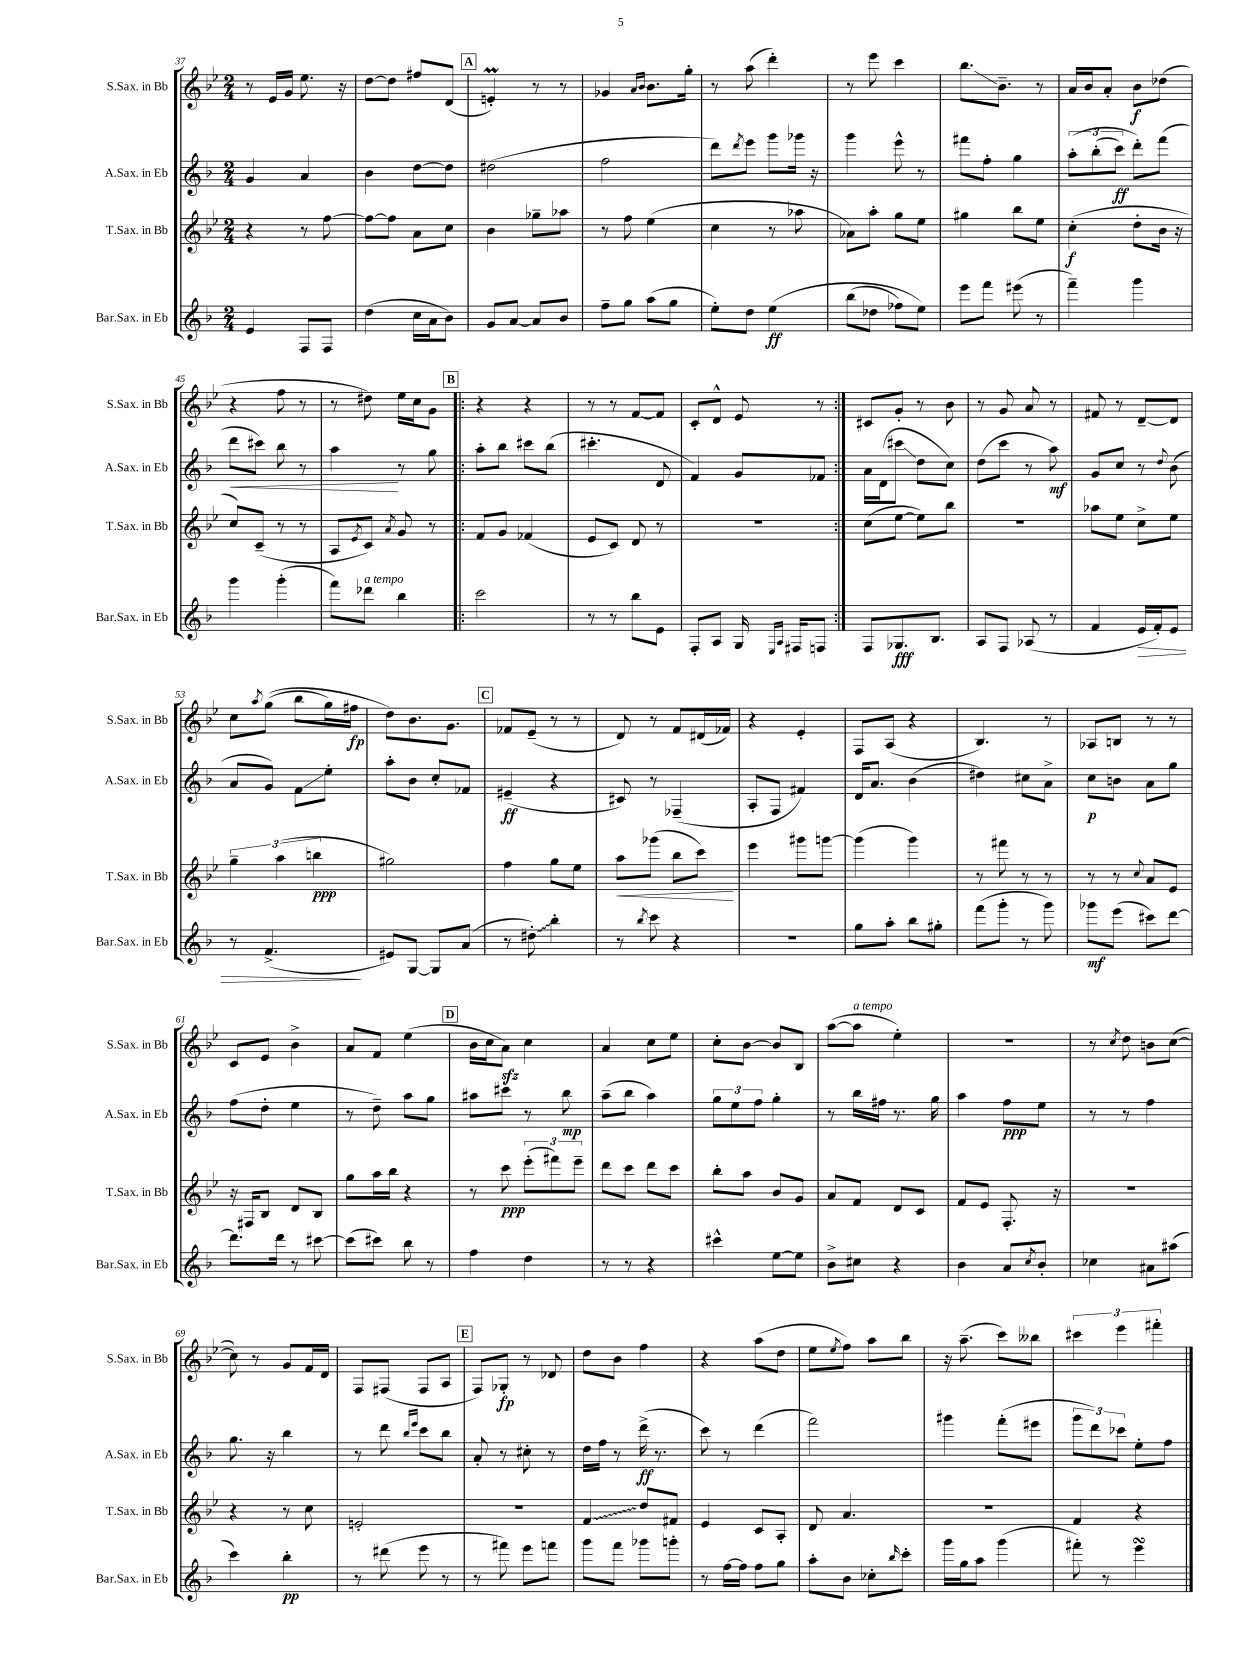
<<
\new StaffGroup <<
\new Staff = "s0" \with { instrumentName = "S.Sax. in Bb" shortInstrumentName = "S.Sax. in Bb" } {
    \clef treble \key bes \major \numericTimeSignature \time 2/4
    r8 ees'16 g'16 ees''8. r16 |
    d''8~ d''8 fis''8 d'8( |
    \mark \markup { \box "A" } e'4-.\prall) r8 r8 |
    ges'4 \grace { a'16 bes'16 } bes'8. g''16-. |
    r8 a''8( d'''4-.) |
    r8 ees'''8 c'''4 |
    bes''8.\glissando bes'8.-- r8 |
    a'16 bes'16 a'8-. bes'8\f des''8( |
    r4 f''8 r8 |
    r8 dis''8) ees''16 c''16 g'8 |
    \repeat volta 2 { \mark \markup { \box "B" } r4 r4 |
    r8 r8 f'8~ f'8 |
    c'8-. d'8-^ ees'8 r8 | }
    cis'8 g'8-. r8 bes'8 |
    r8 g'8 a'8 r8 |
    fis'8 r8 d'8~-- d'8 |
    c''8 \acciaccatura { a''8 } g''8(\( bes''8 g''16) fis''16\fp |
    d''8\) bes'8. g'8. |
    \mark \markup { \box "C" } fes'8 ees'8--( r8 r8 |
    d'8) r8 f'8 dis'16( fes'16) |
    r4 ees'4-. |
    f8 a8( r4 |
    bes4.) r8 |
    aes8 b8 r8 r8 |
    c'8 ees'8 bes'4-> |
    a'8 f'8 ees''4( |
    \mark \markup { \box "D" } bes'16 c''16 a'8\sfz) c''4 |
    a'4 c''8 ees''8 |
    c''8-. bes'8~ bes'8 bes8 |
    a''8~( a''8^\markup { \italic "a tempo" } ees''4-.) |
    r2 |
    r8 \acciaccatura { c''8 } d''8 b'8 c''8~( |
    c''8) r8 g'8 f'16 d'16 |
    f8 fis8( fis8 a8 |
    \mark \markup { \box "E" } f8) ges8-.\fp r8 des'8 |
    d''8 bes'8 f''4 |
    r4 a''8( d''8 |
    ees''8 \acciaccatura { ees''8 } f''8) a''8 bes''8 |
    r16 a''8.--( c'''8) beses''8 |
    \tuplet 3/2 { cis'''4 ees'''4 fis'''4-. } \bar "|." |
}
\new Staff = "s1" \with { instrumentName = "A.Sax. in Eb" shortInstrumentName = "A.Sax. in Eb" } {
    \clef treble \key f \major \numericTimeSignature \time 2/4
    g'4 a'4 |
    bes'4 d''8~ d''8 |
    \mark \markup { \box "A" } dis''2( |
    f''2 |
    d'''8) \acciaccatura { d'''8 } e'''8 g'''8 ges'''16 r16 |
    g'''4 e'''8-^ r8 |
    fis'''8 f''8-. g''4 |
    \tuplet 3/2 { a''8-.\( bes''8-.( c'''8\ff) } d'''8-.\) f'''8( |
    d'''8\< cis'''8) bes''8 r8 |
    a''4\! r8 g''8 |
    \repeat volta 2 { \mark \markup { \box "B" } a''8-. bes''8 cis'''8 bes''8( |
    cis'''4.-. d'8 |
    f'4) g'8 fes'8 | }
    a'16 d'16( cis'''8\glissando d''8 c''8) |
    d''8( c'''8 r8 a''8\mf) |
    g'8 c''8 r8 \appoggiatura { d''8 } bes'8( |
    a'8 g'8) f'8\glissando e''8-. |
    a''8-. bes'8 c''8-. fes'8 |
    \mark \markup { \box "C" } eis'4--\ff( r4 |
    cis'8) r8 fes4--( |
    a8-. f8 fis'4) |
    d'16 a'8. bes'4( |
    dis''4) cis''8 a'8-> |
    c''8\p b'8 a'8 g''8 |
    f''8( d''8-. e''4 |
    r8 d''8--) a''8 g''8 |
    \mark \markup { \box "D" } ais''8 cis'''8 r8 bes''8\mp |
    a''8--( bes''8 a''4) |
    \tuplet 3/2 { g''8 e''8 f''8 } g''4-. |
    r8 bes''16 fis''16 r8. g''16 |
    a''4 f''8\ppp e''8 |
    r8 r8 f''4 |
    g''8. r16 bes''4 |
    r8 d'''8 \grace { bes''16 e'''16 } c'''8 bes''8 |
    \mark \markup { \box "E" } a'8-. r8 cis''8-. r8 |
    d''16 f''16 r8 d'''16->\ff( r8. |
    c'''8) r8 d'''4( |
    f'''2) |
    gis'''4 f'''8-.( eis'''8 |
    \tuplet 3/2 { g'''8 d'''8) ces'''8 } e''8-. f''8 \bar "|." |
}
\new Staff = "s2" \with { instrumentName = "T.Sax. in Bb" shortInstrumentName = "T.Sax. in Bb" } {
    \clef treble \key bes \major \numericTimeSignature \time 2/4
    r4 r8 f''8~ |
    f''8~ f''8 a'8 c''8 |
    \mark \markup { \box "A" } bes'4 ges''8-- aes''8 |
    r8 f''8 ees''4( |
    c''4 r8 aes''8 |
    aes'8) a''8-. g''8 ees''8 |
    gis''4 bes''8 ees''8 |
    c''4-.\f( d''8-. bes'16 r16 |
    c''8) c'8--( r8 r8 |
    a8 \acciaccatura { ees'8 } c'8) \acciaccatura { a'8 } g'8 r8 |
    \repeat volta 2 { \mark \markup { \box "B" } f'8 g'8 fes'4( |
    ees'8 c'8) d'8 r8 |
    r2 | }
    c''8( ees''8~ ees''8) bes''8 |
    r2 |
    aes''8 ees''8 c''8-> ees''8 |
    \tuplet 3/2 { g''4-- a''4( b''4\ppp } |
    gis''2) |
    \mark \markup { \box "C" } f''4 g''8 ees''8 |
    a''8\< ges'''8( bes''8 c'''8\!) |
    ees'''4 gis'''8 g'''8~ |
    g'''4( g'''4) |
    r8 fis'''8 r8 r8 |
    r8 r8 \appoggiatura { c''8 } a'8 ees'8 |
    r16 fis16 bes8 d'8 bes8 |
    g''8 a''16 bes''16 r4 |
    \mark \markup { \box "D" } r8 c'''8\ppp \tuplet 3/2 { ees'''8-.( fis'''8) ees'''8-- } |
    d'''8 c'''8 d'''8 c'''8 |
    bes''8-. a''8 bes'8 g'8 |
    a'8 f'8 d'8 c'8 |
    f'8 ees'8 f8.-. r16 |
    R2 |
    r4 r8 c''8 |
    e'2-. |
    \mark \markup { \box "E" } r2 |
    \once \override Glissando.style = #'zigzag f'4\glissando d''8 fis'8 |
    ees'4 c'8 a8-. |
    d'8 a'4. |
    R2 |
    f'4 r4 \bar "|." |
}
\new Staff = "s3" \with { instrumentName = "Bar.Sax. in Eb" shortInstrumentName = "Bar.Sax. in Eb" } {
    \clef treble \key f \major \numericTimeSignature \time 2/4
    e'4 f8 f8 |
    d''4( c''16 a'16 bes'8) |
    \mark \markup { \box "A" } g'8 a'8~ a'8 bes'8 |
    f''8-- g''8 a''8( g''8 |
    e''8-.) d''8 e''4\ff\( |
    bes''8( des''8 fes''8) e''8\) |
    e'''8 f'''8 eis'''8( r8 |
    f'''4--) g'''4 |
    g'''4 g'''4-.( |
    f'''8) des'''8^\markup { \italic "a tempo" } bes''4 |
    \repeat volta 2 { \mark \markup { \box "B" } c'''2 |
    r8 r8 bes''8 e'8 |
    f8-. a8 g16 \grace { e16 a16 } fis16 f8 | }
    f8 ges8.\fff bes8. |
    a8 f8 aes8( r8 |
    f'4 e'16\> f'16-.) e'8 |
    r8 f'4.->\!( |
    eis'8) g8~ g8 a'8( |
    \mark \markup { \box "C" } r8 \once \override Glissando.style = #'zigzag dis''8-.\glissando) bes''4-. |
    r8 \acciaccatura { bes''8 } c'''8 r4 |
    r2 |
    g''8 a''8-. bes''8 gis''8-. |
    f'''8( g'''8-. r8 g'''8) |
    ges'''8\mf e'''8( cis'''8) d'''8~ |
    d'''8. d'''16 r8 cis'''8~ |
    cis'''8( cis'''8) bes''8 r8 |
    \mark \markup { \box "D" } f''4 d''4 |
    r8 r8 r4 |
    cis'''4-^ e''8~ e''8 |
    bes'8-> cis''8 r4 |
    bes'4 a'8 \acciaccatura { c''8 } bes'8-. |
    ces''4 ais'8 ais''8( |
    c'''4) bes''4-.\pp |
    r8 dis'''8( e'''8 r8 |
    \mark \markup { \box "E" } r8 fis'''8) e'''8 f'''8 |
    g'''8 f'''8 ges'''8 g'''8-. |
    r8 f''16~ f''16 f''8 g''8 |
    a''8-. bes'8 ces''8-. \grace { bes''16 } c'''8-. |
    g'''16 g''16 a''8 g'''4( |
    fis'''8-.) r8 e'''4\turn \bar "|." |
}
>>
>>
\layout { \context { \Score currentBarNumber = #37 } }
